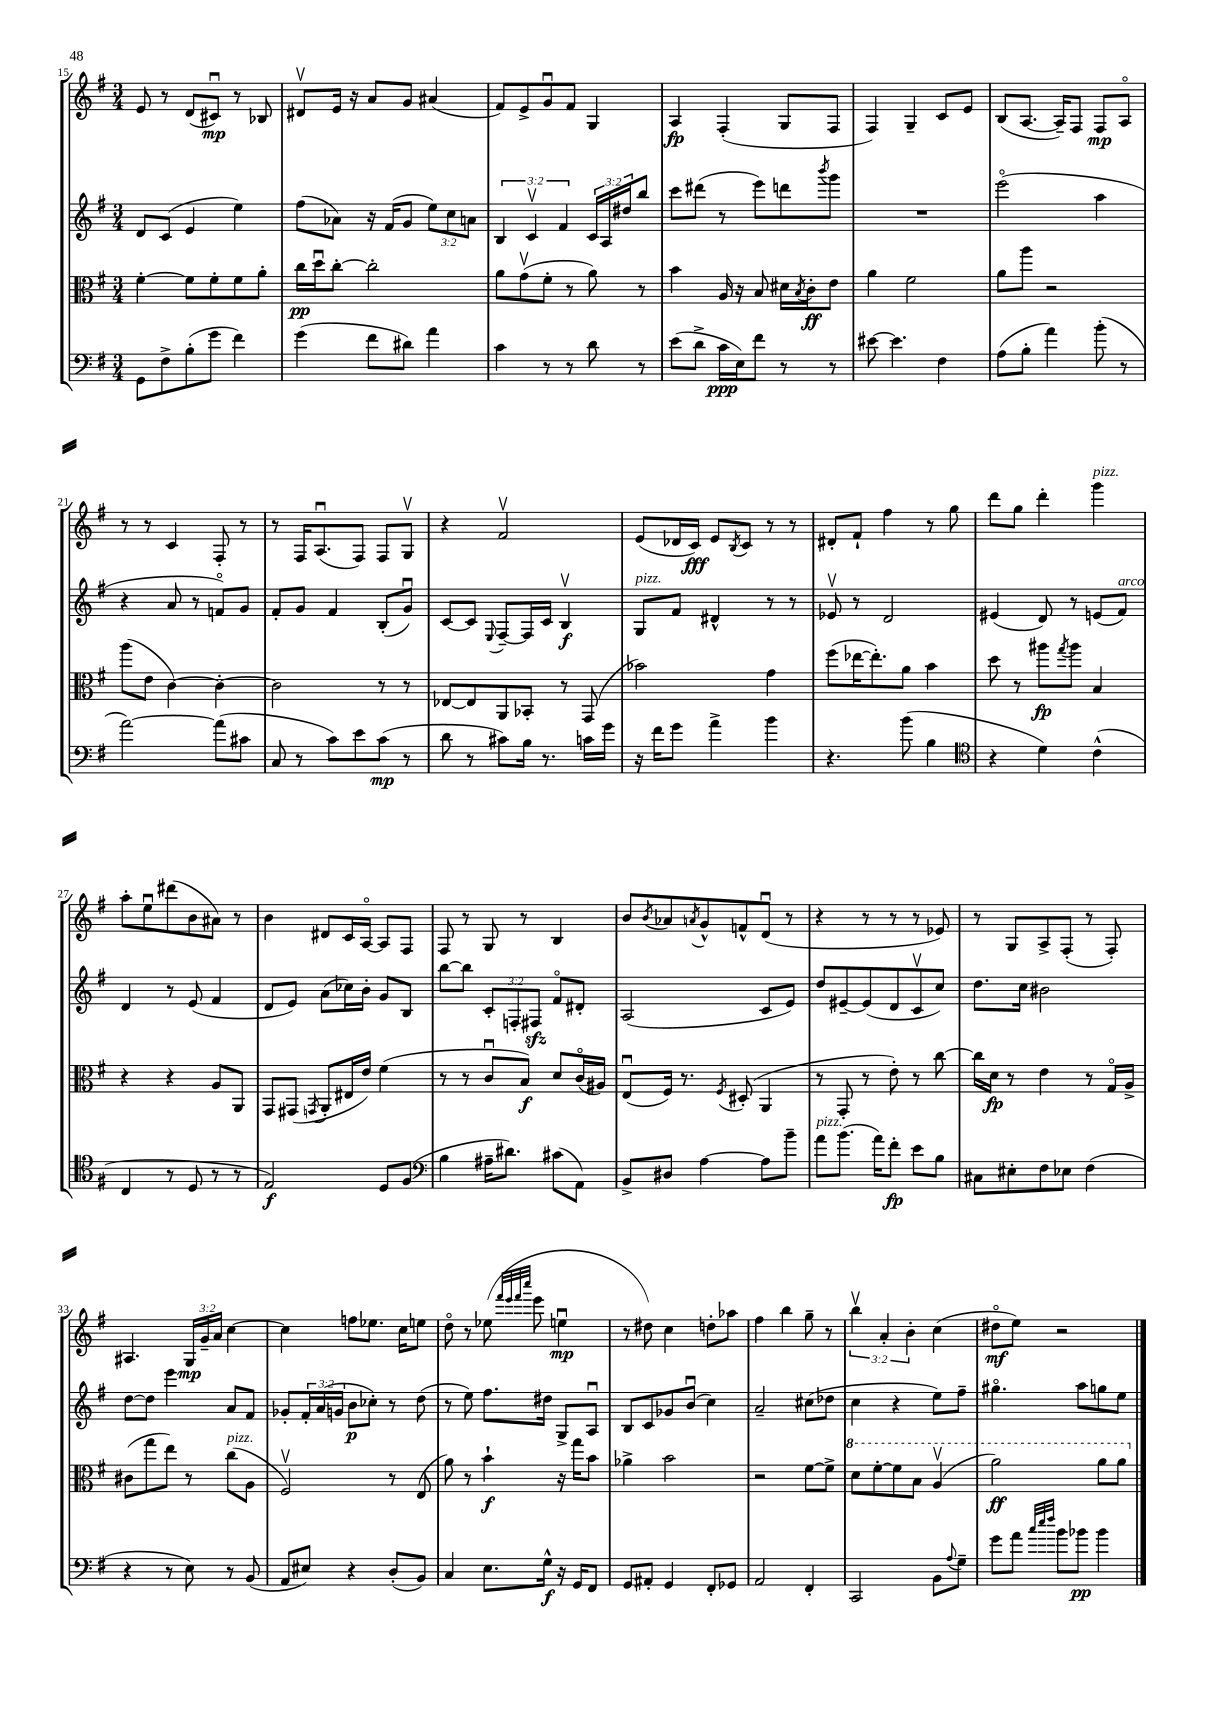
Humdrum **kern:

**kern	**kern	**kern	**kern
*staff4	*staff3	*staff2	*staff1
*clefF4	*clefC3	*clefG2	*clefG2
*k[f#]	*k[f#]	*k[f#]	*k[f#]
*M3/4	*M3/4	*M3/4	*M3/4
8GG	[4f#'	8d	8e
8F#^	.	(8c	8r
(8B'	8f#]	4e	(8d
8g	8f#'	.	8c#u)
4f#)	8f#	4ee)	8r
.	8a'	.	8B-
=	=	=	=
(4g	16cc	(8ff#	8d#v
.	16ddu	.	.
.	[8cc'	8a-)	16e
.	.	.	16r
8f#	2cc']	16r	8a
.	.	(16f#	.
8d#)	.	8g	8g
4a	.	12ee)	(4a#
.	.	12cc	.
.	.	12a	.
=	=	=	=
4c	8a	6B	8f#)
.	(8gv	.	8e^
.	.	6cv	.
8r	8f#'	.	8gu
.	.	6f#	.
8r	8r	.	8f#
8d	8a)	24c	4G
.	.	24A	.
.	.	24dd#	.
8r	8r	8bb	.
=	=	=	=
(8e	4b	8ccc	4A
8d^	.	(8ddd#	.
16c	16A	8r	(4F#'
16E)	16r	.	.
8f#	8B	8eee)	.
8r	16d#	8ddd	8G
.	8qB	.	.
.	16c'	.	.
.	.	8qbbb	.
8r	8e	8ggg	8F#
=	=	=	=
[8e#	4a	2.r	4F#)
4.e#]	.	.	.
.	2f#	.	4G~
4F#	.	.	8c
.	.	.	8e
=	=	=	=
(8A	8a	(2eeeo	(8B
8B'	8aa	.	[8.A
4a)	2r	.	.
.	.	.	16A~])
.	.	.	8F#
(8b'	.	4aa	8F#
8r	.	.	8Ao
=	=	=	=
[2a)	(8aa	4r	8r
.	8e	.	8r
.	[4c)	8a	4c
.	.	8r	.
(8a]	4c'_	8fo)	8F#'
8c#	.	8g	8r
=	=	=	=
8C	2c]	8f#'	8r
8r	.	8g	16F#
.	.	.	(8.Au
8c)	.	4f#	.
8e	.	.	8F#)
(8c	8r	(8B'	8F#
8r	8r	8gu)	8Gv
=	=	=	=
8d	[8E-	[8c	4r
8r	8E-]	8c]	.
.	.	8qqE	.
8c#)	8AA	[8F#~	2f#v
16B	8BB-'	16F#]	.
8.r	.	16c	.
.	8r	4Bv	.
16c	(8GG	.	.
16g	.	.	.
=	=	=	=
16r	2b-)	8G	(8e
16f#	.	.	.
8g	.	8f#	16d-
.	.	.	16c)
4a^	.	4d#^^	8e
.	.	.	8qB
.	.	.	8c
4b	4g	8r	8r
.	.	8r	8r
=	=	=	=
4.r	(8ff#	8e-v	8d#'
.	[16ee-	8r	8f#`
.	8.ee-'])	.	.
.	.	2d	4ff#
(8b	8a	.	.
4B	4b	.	8r
.	.	.	8gg
=	=	=	=
*clefC4	*	*	*
4r	8dd	(4e#	8ddd
.	8r	.	8gg
4d)	8aa#	8d)	4ddd'
.	8qgg	.	.
.	8aa#	8r	.
(4c^^	4B	(8e	4ggg
.	.	8f#)	.
=	=	=	=
4C	4r	4d	8aa'
.	.	.	8eeu
8r	4r	8r	(8ddd#
8D	.	(8e	8b
8r	8A	4f#	8a#)
8r	8AA	.	8r
=	=	=	=
2E)	8GG	8d	4b
.	(8GG#	8e)	.
.	8qGG	.	.
.	8AA'	(8a	8d#
.	16E#	16cc-)	16c
.	16e)	16b'	[16Ao
8D	(4f#	8g	8A]
(8F#	.	8B	8F#
=	=	=	=
*clefF4	*	*	*
4B	8r	[8bb	8F#
.	8r	8bb]	8r
16A#~	8cu	12c'	8G
8.d#)	.	.	.
.	.	12F'	.
.	8B)	.	8r
.	.	12F#	.
(8c#	8d	8f#o	4B
8AA)	(16co	8d#'	.
.	16A#)	.	.
=	=	=	=
8BB^	(8Eu	(2A	8b
.	.	.	8qb
8D#	16F#)	.	8a-
.	8.r	.	.
.	.	.	8qa
[4A	.	.	8g^^
.	8qF#	.	.
.	(8D#'	.	8f^^
8A]	4AA	8c	(8du
8b~	.	8e)	8r
=	=	=	=
8a	8r	8dd	4r
(8.b	8GG'	[8e#~	.
.	8r	(8e#]	8r
16a)	.	.	.
8f#'	8e')	8d	8r
8e	8r	8cv	8r
8B	[8cc	8cc)	8e-)
=	=	=	=
8C#	16cc]	8.dd	8r
.	16d	.	.
8E#'	8r	.	8G
.	.	16cc	.
8F#	4e	2b#	8A^
8E-	.	.	(8F#'
(4F#	8r	.	8r
.	16Go	.	8F#')
.	16A^	.	.
=	=	=	=
4r	(8c#	[8dd	4.A#
.	8gg	8dd]	.
8r	8ee)	4eee	.
8E)	8r	.	24G
.	.	.	24g~
.	.	.	24a
8r	(8cc	8a	[4cc
(8BB	8A	8f#	.
=	=	=	=
8AA	2F#v)	8g-'	4cc]
8E#)	.	24f#'	.
.	.	(24a	.
.	.	24g	.
4r	.	8b	8ff
.	.	8cc-')	8.ee-
(8D'	8r	8r	.
.	.	.	16cc
8BB)	(8E	(8dd	8ee
=	=	=	=
4C	8a)	8r	8ddo
.	8r	8ee)	8r
8.E	4b`	8.ff#	(8ee-
.	.	.	32qqfff#
.	.	.	32qqeee
.	.	.	32qqfff#
.	.	.	32qqcccc
.	.	.	8eee
16G^^	.	16dd#	.
16r	16r	8G^	4eeu
16GG	16gg	.	.
8FF#	8b	8Au	.
=	=	=	=
8GG	4a-^	8B	8r
8AA#'	.	8c	8dd#)
4GG	2b	8g-	4cc
.	.	(8bu	.
8FF#'	.	4cc)	8dd'
8GG-	.	.	8aa-
=	=	=	=
2AA	2r	2a~	4ff#
.	.	.	4bb
4FF#'	[8f#	(8cc#	8gg~
.	8f#^]	8dd-	8r
=	=	=	=
2CC	8dd	4cc	6bbv
.	[8ff#'	.	.
.	.	.	6a'
.	8ff#]	4r	.
.	.	.	6b'
.	8b	.	.
8BB	(4av	8ee)	(4cc
8qqA	.	.	.
8G~	.	8ff#~	.
=	=	=	=
8g	2aa)	4.gg#o	8dd#o
8a	.	.	8ee)
32qqcc	.	.	.
32qqee	.	.	.
32qqff#	.	.	.
8b	.	.	2r
8b-	.	8aa	.
4b-	8aa	8gg	.
.	8aa	8ee	.
==	==	==	==
*-	*-	*-	*-
